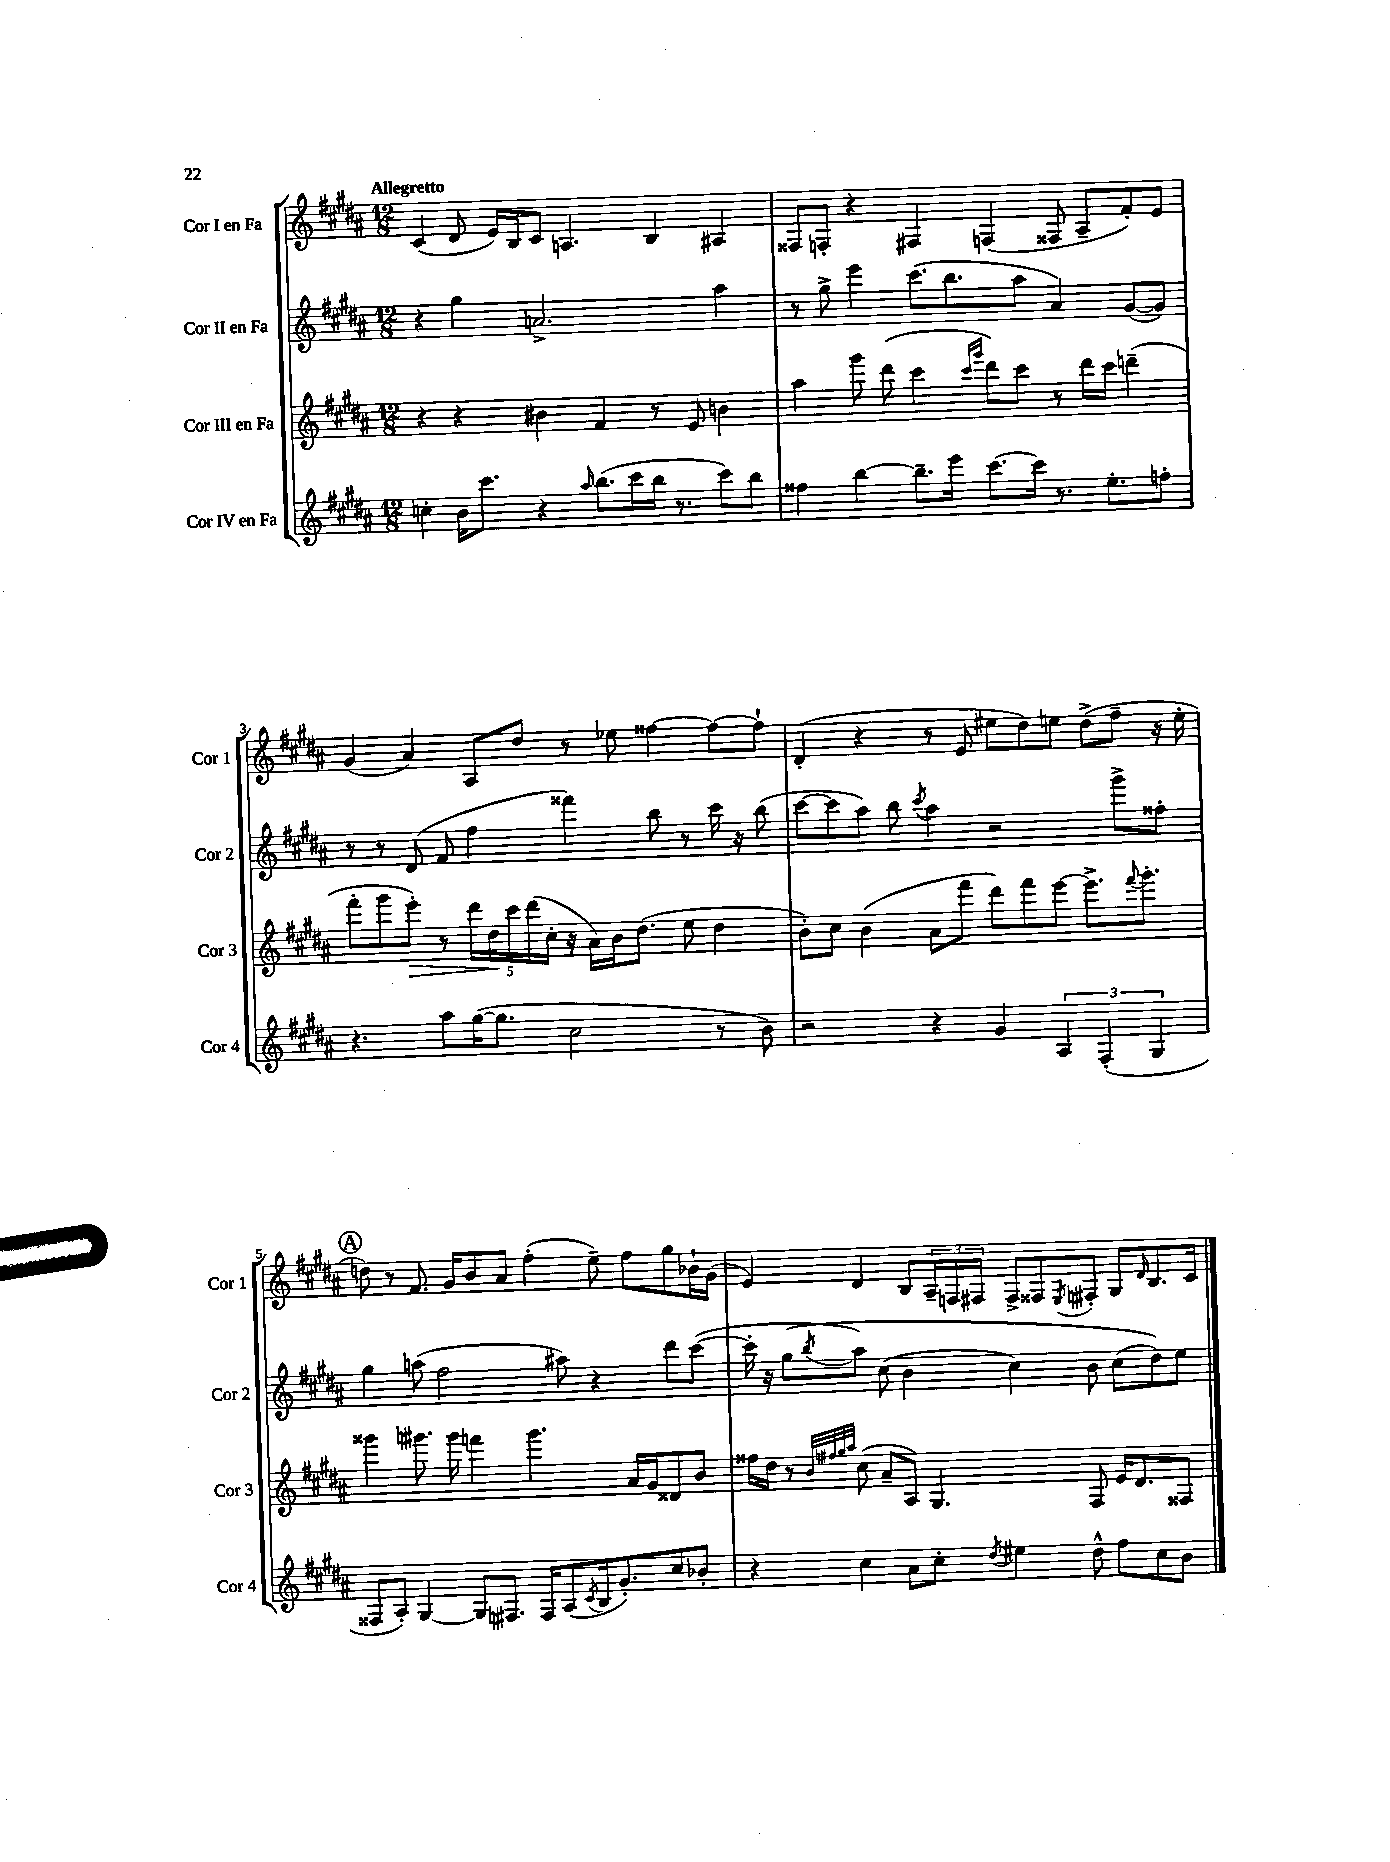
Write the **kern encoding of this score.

**kern	**kern	**dynam	**kern	**kern
*part4	*part3	*part3	*part2	*part1
*staff4	*staff3	*staff3	*staff2	*staff1
*I"Cor IV en Fa	*I"Cor III en Fa	*	*I"Cor II en Fa	*I"Cor I en Fa
*I'Cor 4	*I'Cor 3	*	*I'Cor 2	*I'Cor 1
*clefG2	*clefG2	*	*clefG2	*clefG2
*k[f#c#g#d#a#]	*k[f#c#g#d#a#]	*	*k[f#c#g#d#a#]	*k[f#c#g#d#a#]
*M12/8	*M12/8	*	*M12/8	*M12/8
=1	=1	=1	=1	=1
!	!	!	!	!LO:TX:a:B:t=Allegretto
4ccn'\	4r	.	4r	(4c#/
16b\KL	4r	.	4gg#\	8d#/
8.ccc#\J	.	.	.	.
.	.	.	.	16e/LL)
.	.	.	.	16B/J
4r	4b#X\	.	2.an^/	8c#/J
.	.	.	.	4.An/
16qqaa#/	.	.	.	.
(8.bb\L	4f#/	.	.	.
16ccc#\L	.	.	.	.
16bb\JJ	8r	.	.	4B/
8.r	.	.	.	.
.	8e/	.	.	.
8ccc#\L)	4bn\	.	4aa#\	4A#X/
8bb\J	.	.	.	.
=2	=2	=2	=2	=2
4ff##X\	4aa#\	.	8r	8F##X/L
.	.	.	8gg#^\	8Fn'/J
[4bb\	8ggg#\	.	4eee\	4r
.	(8ddd#\	.	.	.
8.bb~\L]	4ccc#\	.	(8.ccc#\L	4F#X/
16eee\Jk	.	.	8.bb\	.
.	16qqccc#/LL	.	.	.
.	16qqggg#/JJ	.	.	.
[8.ccc#\L	8ddd#\L)	.	.	(4Fn/
.	8ccc#\J	.	8aa#\J	.
16ccc#\Jk]	.	.	.	.
8.r	8r	.	4a#/)	8F##X/
.	16ddd#\LL	.	.	8A#~/L
8.ee'\L	16ccc#\JJ	.	.	.
.	(4dddn~\	.	([8g#/L	8f#'/)
8ffn'\J	.	.	8g#/J])	8e/J
!!LO:LB:g=z
=3	=3	=3	=3	=3
4.r	8fff#'\L	.	8r	(4g#/
.	8ggg#\	.	8r	.
!	!	!LO:HP:b	!	!
.	8eee'\J)	>	(8d#/	4a#/)
8aa#\L	8r	.	8f#/	.
([16gg#\K	20ddd#\LL	.	4ff#\	8A#/L
.	20dd#\	.	.	.
8.gg#\J]	.	.	.	.
.	20ccc#\	]	.	.
.	.	.	.	8dd#/J
.	(20ddd#\	.	.	.
.	20cc#'\JJ	.	.	.
2cc#\	16r	.	4fff##X\)	8r
.	16a#\LL)	.	.	.
.	16b\J	.	.	8ee-X\
.	(8.dd#\J	.	.	.
.	.	.	8bb\	[4ff##X\
.	8ee\	.	8r	.
8r	4dd#\	.	16ccc#\	8ff##\L_
.	.	.	16r	.
8b\)	.	.	(8bb\	8ff##`\J]
=4	=4	=4	=4	=4
2r	8b'\L)	.	[8ccc#\L	(4d#'/
.	8cc#\J	.	8ccc#\]	.
.	(4b\	.	8aa#\J)	4r
.	.	.	8bb\	.
.	.	.	8qccc#/	.
4r	8a#\L	.	4aa#\	8r
.	8fff#\J	.	.	8e/
4g#/	8ddd#\L)	.	2r	8ee#X\L
.	8fff#\	.	.	8dd#\)
6A#/	[8eee\J	.	.	8een\J
.	8.eee^\L]	.	.	(8dd#^\L
(6F#'/	.	.	.	.
.	.	.	8ggg#^\L	8ff#~\J
.	8qqfff#/	.	.	.
.	8.ggg#'\J	.	.	.
6G#/	.	.	.	.
.	.	.	8ff##X'\J	16r
.	.	.	.	16ee'\
!!LO:LB:g=z
!!LO:REH:place=s1:t=A
=5	=5	=5	=5	=5
8F##X/L	4ggg##X\	.	4gg#\	8ddn\)
8A#'/J)	.	.	.	8r
[4G#/	8.ggg#X\	.	(8aan\	8.f#/
.	.	.	2ff#\	.
.	16ggg#\	.	.	16g#/KL
8G#/L]	4fffn\	.	.	8b/
8.F#X/J	.	.	.	8a#/J
.	4.ggg#\	.	.	(4ff#'\
16F#/KL	.	.	.	.
(8A#/	.	.	8aa#X\)	.
8qc#/	.	.	.	.
16B/k	.	.	4r	8ee~\)
8.g#'/)	.	.	.	.
.	16a#/LL	.	.	8ff#\L
.	16g#/J	.	.	.
8cc#/	8d##X/	.	8ddd#\L	8gg#\
8b-X'/J	8b/J	.	([8ccc#\J	16b-X`\L
.	.	.	.	(16g#\JJ
=6	=6	=6	=6	=6
4r	16ff##X\LL	.	16ccc#'\]	4e/)
.	16dd#\JJ	.	16r	.
.	8r	.	(8gg#\L	.
.	32qqb/LLL	.	.	.
.	32qqff#X/	.	.	.
.	32qqgg#/	.	.	.
.	32qqaa#/JJJ	.	8qbb/	.
4cc#\	(8cc#\	.	8aa#\J)	4d#/
.	8a#~/L	.	(8cc#\	.
8a#\L	8A#/J)	.	4b\	8B/L
8cc#'\J	4.G#/	.	.	24A#~/L
.	.	.	.	24Fn/
.	.	.	.	24F#X/JJ
8qdd#/	.	.	.	.
4ee#X\	.	.	4cc#\)	8F#^/L
.	.	.	.	8F##X/
.	.	.	.	8qE/
8dd#^^\	8F#/	.	8b\	8F#X'/J
8ff#\L	16e/KL	.	(8cc#\L	8G#/L
.	8.d#/	.	.	.
.	.	.	.	16qqd#/
8cc#\	.	.	8dd#\))	8.B/
8b\J	8F##X/J	.	8ee\J	.
.	.	.	.	16c#/Jk
==	==	==	==	==
*-	*-	*-	*-	*-
